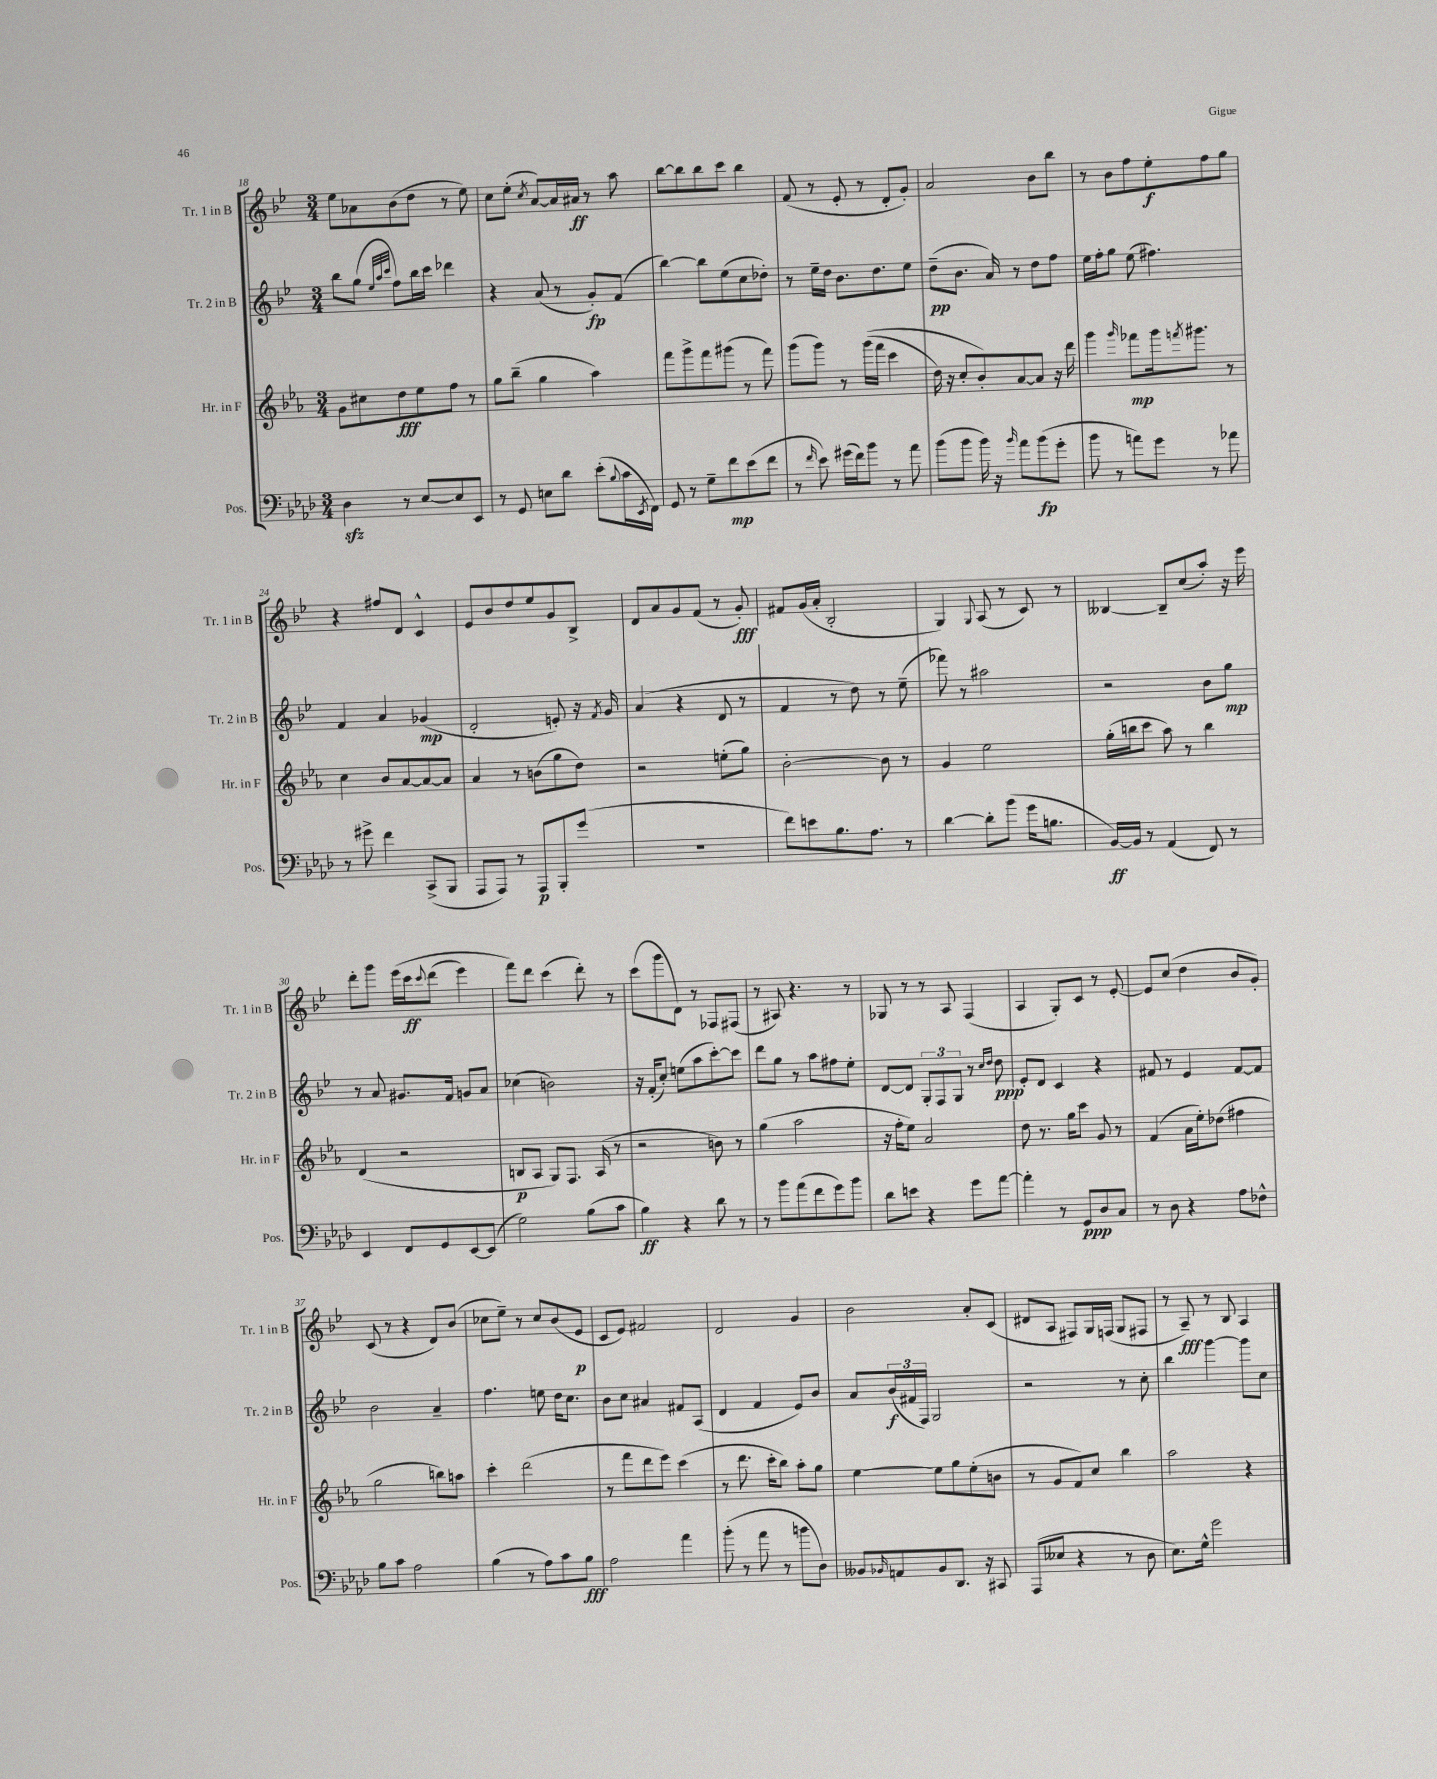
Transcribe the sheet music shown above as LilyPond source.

<<
\new StaffGroup <<
\new Staff = "s0" \with { instrumentName = "Tr. 1 in B" shortInstrumentName = "Tr. 1 in B" } {
    \clef treble \key bes \major \numericTimeSignature \time 3/4
    ees''8 aes'8 bes'8( d''8 r8 ees''8) |
    c''8 ees''8-.( \acciaccatura { c''8 } a'8~) a'16 ais'16\ff r8 a''8 |
    bes''8~ bes''8 bes''8 c'''8 bes''4 |
    f'8( r8 ees'8-. r8 d'8-. g'8-.) |
    a'2 bes'8 bes''8 |
    r8 bes'8 f''8 ees''8-.\f f''8 g''8 |
    r4 fis''8 d'8 c'4-^ |
    ees'8 bes'8 d''8 ees''8 g'8 bes8-> |
    d'8 a'8 g'8 f'8( r8 g'8-.\fff) |
    fis'8 g'16( a'16-. bes2-. |
    g4) \appoggiatura { g8 } a8( r8 c'8) r8 |
    beses4~ beses8-- c''8( a''8-.) r16 ees'''16 |
    d'''8-. g'''8 ees'''16\( c'''16\ff \appoggiatura { c'''8 } d'''8( ees'''4) |
    f'''8\) d'''8 c'''4( d'''8-.) r8 |
    c'''8( g'''8 d'8) r8 fes8 fis8( |
    r8 ais8) r4. r8 |
    ges8 r8 r8 a8 f4( |
    a4 g8-.) c'8 r8 ees'8~-. |
    ees'8 c''8( d''4 bes'8 g'8-.) |
    c'8( r8 r4 d'8) bes'8( |
    ces''8 ees''8--) r8 ces''8 bes'8( ees'8\p |
    c'8 ees'8) fis'2 |
    d'2 g'4 |
    bes'2 a'8-. c'8( |
    dis'8 a8 fis8) g16 f16( g8 fis8 |
    r8 a8--\fff) r8 bes8 a4 \bar "|." |
}
\new Staff = "s1" \with { instrumentName = "Tr. 2 in B" shortInstrumentName = "Tr. 2 in B" } {
    \clef treble \key bes \major \numericTimeSignature \time 3/4
    bes''8 g''8( \grace { ees''32 a''32 c'''32 } f''8) bes''16 c'''16 des'''4 |
    r4 a'8( r8 g'8-.\fp) f'8( |
    bes''4~) bes''8 ees''8( c''8 des''8-.) |
    r8 ees''16-- d''16 bes'8. d''8. ees''8 |
    d''8--\pp( bes'8. a'16) r8 d''8 f''8 |
    ees''16 f''16-. g''8 ees''8( fis''4.) |
    f'4 a'4 ges'4\mp( |
    d'2-. e'8-.) r16 \acciaccatura { f'8 } g'16 |
    a'4( r4 d'8 r8 |
    f'4 r8 d''8) r8 ees''8--( |
    fes'''8) r8 ais''2 |
    r2 bes'8 g''8\mp |
    r8 a'8 gis'8. f'16 g'8 a'8 |
    ces''4( b'2) |
    r16 f'16-.( c''8-.) e''8( a''8 c'''8~-.) c'''8 |
    d'''8 g''8 r8 a''8 fis''8 ees''8-. |
    d'8~ d'8 \tuplet 3/2 { g8-. f8 g8 } r8 \grace { c''16 d''16 } d''8\ppp |
    ees'8-. d'8 c'4 r4 |
    fis'8 r8 ees'4 fis'8~ fis'8 |
    bes'2 a'4-- |
    f''4. e''8 d''16 c''8. |
    bes'8 c''8 ais'4 fis'8 a8( |
    d'4 f'4 ees'8) bes'8 |
    a'8 \tuplet 3/2 { bes'16\f( fis'16 f16) } g2 |
    r2 r8 c''8-. |
    bes''4 g'''4~ g'''8 c''8 \bar "|." |
}
\new Staff = "s2" \with { instrumentName = "Hr. in F" shortInstrumentName = "Hr. in F" } {
    \clef treble \key ees \major \numericTimeSignature \time 3/4
    g'8 cis''8 d''8\fff ees''8 f''8 r8 |
    g''8 bes''8--( g''4 aes''4) |
    f'''8 g'''8-> f'''8 gis'''8( r8 f'''8) |
    g'''8( g'''8) r8 g'''16(\( f'''16 c'''4 |
    d''16) r16 c''8-. bes'8-.\) aes'8~ aes'8 r16 d'''16 |
    g'''4 \grace { g'''16 } fes'''8\mp g'''16 \acciaccatura { f'''8 } gis'''8. r8 |
    c''4 bes'8 aes'8~ aes'8~ aes'8 |
    aes'4 r8 b'8( g''8 d''8) |
    r2 e''8-.( g''8) |
    bes'2~-. bes'8 r8 |
    g'4 ees''2 |
    g''16-.( b''16 c'''8 aes''8) r8 b''4 |
    d'4( r2 |
    b8\p aes8 g8) f8. aes16( r8 |
    r2 b'8) r8 |
    g''4( aes''2 |
    r16 f''16-. ees''8) aes'2 |
    d''8 r8. g''16 c'''8 g'8 r8 |
    f'4( aes'16 ees''16-.) des''8( fis''4 |
    g''2 b''8) a''8 |
    c'''4-. d'''2( |
    r8 f'''8 d'''8 ees'''8) c'''4( |
    r8 d'''8. c'''16-. bes''8) aes''8-. g''8 |
    ees''4~ ees''8 g''8 ees''8-.( b'8 |
    r8 g'8 f'8) c''8 bes''4 |
    aes''2 r4 \bar "|." |
}
\new Staff = "s3" \with { instrumentName = "Pos." shortInstrumentName = "Pos." } {
    \clef bass \key aes \major \numericTimeSignature \time 3/4
    des4\sfz r8 ees8~ ees8 ees,8 |
    r8 g,8 e8 des'8 ees'8-.( \appoggiatura { bes8 } c'16 \acciaccatura { ees,8 } f,16) |
    g,8 r8 g8-- f'8\mp ees'8( f'8 |
    r8 \grace { f'16 } ees'8) gis'16( f'16) bes'8 r8 aes'8 |
    bes'8( bes'8 bes'16) r16 \grace { bes'16 } aes'8 bes'8\fp( g'8-. |
    bes'8 r8 a'8) g'8 r8 aes'8 |
    r8 gis'8-> f'4 c,8->( bes,,8 |
    aes,,8 aes,,8) r8 aes,,8\p bes,,8-. g'8( |
    R2. |
    f'8) e'8 bes8. aes8. r8 |
    des'4~ des'8-. bes'8( g'16 b8. |
    bes,16~\ff) bes,16 r8 aes,4( f,8) r8 |
    ees,4 f,8 g,8 ees,8~ ees,8( |
    g2) bes8( c'8 |
    bes4\ff) r4 des'8 r8 |
    r8 bes'8 aes'8( f'8 g'8) bes'8 |
    des'8 e'8 r4 g'8 aes'8~ |
    aes'4-. r8 g,8\ppp des8 c8 |
    r8 des8 r4 aes8 fes8-^ |
    bes8 c'8 aes2 |
    bes4( r8 aes8) c'8 bes8\fff |
    aes2 aes'4 |
    bes'8-.( r8 aes'8 r8 b'8 des8) |
    beses,8 \grace { bes,16 } a,8 bes,8 des,8. r16 cis,8 |
    aes,,8( eeses8 r4 r8 des8 |
    ees8.) g16-^ g'2 \bar "|." |
}
>>
>>
\layout { \context { \Score currentBarNumber = #18 } }
